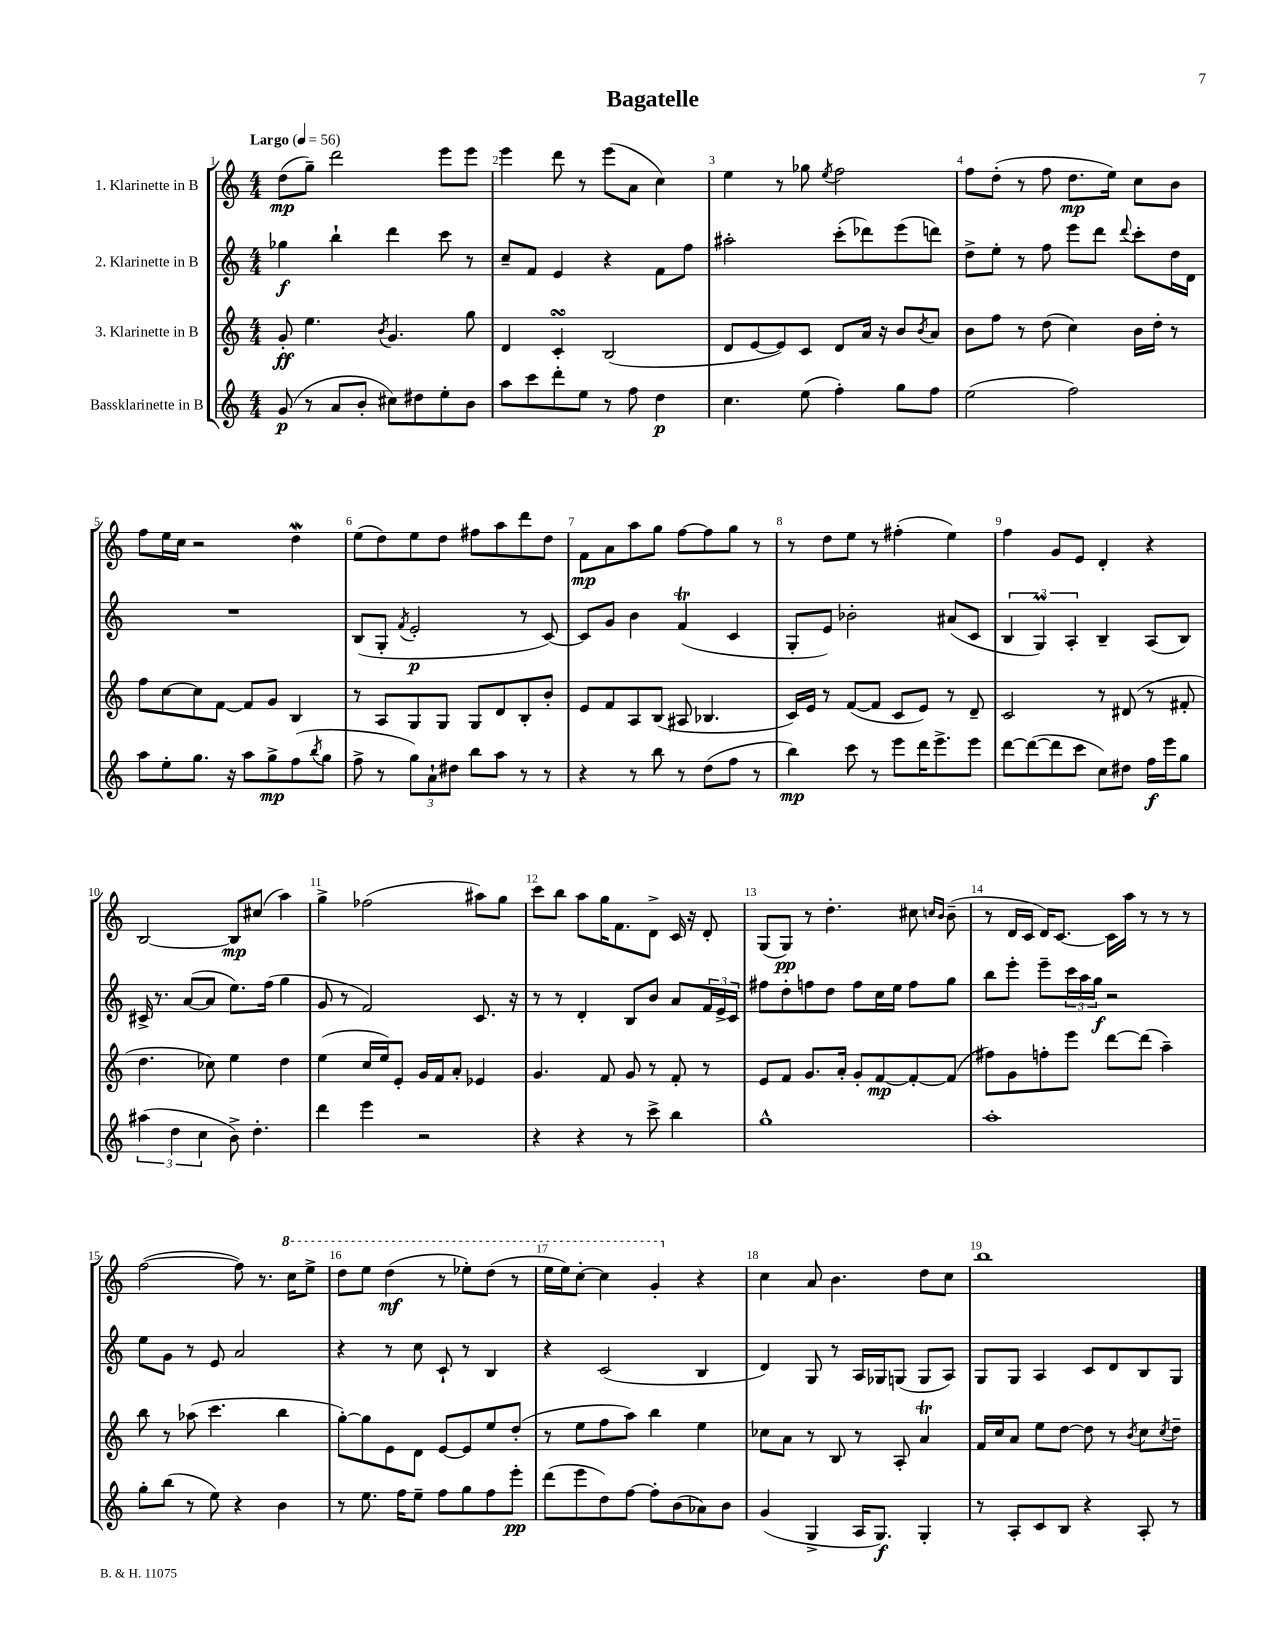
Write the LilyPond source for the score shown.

\header { title = "Bagatelle" }
<<
\new StaffGroup <<
\new Staff = "s0" \with { instrumentName = "1. Klarinette in B" } {
    \clef treble \key c \major \numericTimeSignature \time 4/4 \tempo "Largo" 4 = 56
    d''8\mp( g''8--) d'''2 e'''8 e'''8 |
    e'''4 d'''8 r8 e'''8( a'8 c''4) |
    e''4 r8 ges''8 \acciaccatura { e''8 } f''2 |
    f''8 d''8-.( r8 f''8 d''8.\mp e''16) c''8 b'8 |
    f''8 e''16 c''16 r2 d''4\mordent |
    e''8( d''8) e''8 d''8 fis''8 a''8 d'''8 d''8 |
    f'8\mp a'8 a''8 g''8 f''8~ f''8 g''8 r8 |
    r8 d''8 e''8 r8 fis''4-.( e''4) |
    f''4 g'8 e'8 d'4-. r4 |
    b2~ b8\mp cis''8( a''4) |
    g''4-> fes''2( ais''8) g''8 |
    c'''8 b''8 a''8 g''16 f'8. d'8-> c'16 r16 d'8-. |
    g8( g8\pp) r8 d''4.-. cis''8 \grace { c''16 b'16 } b'8--( |
    r8 d'16 c'16 d'16) c'8.~ c'16 a''16 r8 r8 r8 |
    f''2~( f''8) r8. \ottava #1 c'''16 e'''8-> |
    d'''8 e'''8 d'''4\mf( r8 ees'''8-.) d'''8( r8 |
    e'''16 e'''16) c'''8~-. c'''4 g''4-. \ottava #0 r4 |
    c''4 a'8 b'4. d''8 c''8 |
    b''1 \bar "|." |
}
\new Staff = "s1" \with { instrumentName = "2. Klarinette in B" } {
    \clef treble \key c \major \numericTimeSignature \time 4/4
    ges''4\f b''4-! d'''4 c'''8 r8 |
    c''8-- f'8 e'4 r4 f'8 f''8 |
    ais''2-. c'''8-.( des'''8) e'''8( d'''8) |
    d''8-> e''8-. r8 f''8 e'''8 d'''8 \appoggiatura { d'''8 } c'''8-. d''16 d'16 |
    R1 |
    b8( g8-. \acciaccatura { f'8 } e'2-.\p r8 c'8~) |
    c'8 g'8 b'4 f'4\trill( c'4 |
    g8-. e'8) bes'2-. ais'8( c'8 |
    \tuplet 3/2 { b4 g4\prall) a4-. } b4-- a8( b8) |
    cis'16-> r8. a'8~( a'8 e''8.) f''16( g''4 |
    g'8 r8 f'2) c'8. r16 |
    r8 r8 d'4-. b8 b'8 a'8 \tuplet 3/2 { f'16 e'16-> c'16 } |
    fis''8 d''8-. f''8 d''8 f''8 c''16 e''16 f''8 g''8 |
    b''8 e'''8-. e'''8-- \tuplet 3/2 { c'''16 a''16 g''16\f } r2 |
    e''8 g'8 r8 e'8 a'2 |
    r4 r8 c''8 c'8-! r8 b4 |
    r4 c'2( b4 |
    d'4) g8 r8 a16 ges16 g8( g8 a8) |
    g8 g8 a4 c'8 d'8 b8 g8 \bar "|." |
}
\new Staff = "s2" \with { instrumentName = "3. Klarinette in B" } {
    \clef treble \key c \major \numericTimeSignature \time 4/4
    g'8-.\ff e''4. \acciaccatura { b'8 } g'4. g''8 |
    d'4 c'4-.\turn b2( |
    d'8 e'8~ e'8) c'8 d'8 a'16 r16 b'8 \acciaccatura { b'8 } a'8 |
    b'8 f''8 r8 d''8( c''4) b'16 d''16-. r8 |
    f''8 c''8~ c''8 f'8~ f'8 g'8 b4 |
    r8 a8 g8 g8 g8 d'8 b8-. b'8-. |
    e'8 f'8 a8 b8( ais8 bes4. |
    c'16) e'16 r8 f'8~( f'8 c'8 e'8) r8 d'8-- |
    c'2 r8 dis'8( r8 fis'8-. |
    d''4. ces''8) e''4 d''4 |
    e''4( c''16 e''16) e'8-. g'16 f'16 a'8-. ees'4 |
    g'4. f'8 g'8 r8 f'8-. r8 |
    e'8 f'8 g'8. a'16-. g'8-. f'8~\mp f'8~-. f'8( |
    fis''8) g'8 f''8-. e'''8 d'''8~ d'''8( a''4--) |
    b''8 r8 aes''8( c'''4. b''4 |
    g''8~-.) g''8 e'8 d'8 e'8~ e'8 e''8 d''8-.( |
    r8 e''8 f''8 a''8) b''4 e''4 |
    ces''8 a'8 r8 b8 r8 a8-. a'4\trill |
    f'16 c''16 a'8 e''8 d''8~ d''8 r8 \acciaccatura { b'8 } c''8 \acciaccatura { c''8 } d''8-- \bar "|." |
}
\new Staff = "s3" \with { instrumentName = "Bassklarinette in B" } {
    \clef treble \key c \major \numericTimeSignature \time 4/4
    g'8\p( r8 a'8 b'8-. cis''8) dis''8 e''8-. b'8 |
    a''8 c'''8 d'''8-. e''8 r8 f''8 d''4\p |
    c''4. e''8( f''4-.) g''8 f''8 |
    e''2( f''2) |
    a''8 e''8-. g''8. r16 a''8 g''8->\mp f''8( \acciaccatura { b''8 } g''8 |
    f''8-> r8 \tuplet 3/2 { g''8) a'8-! dis''8 } b''8 a''8 r8 r8 |
    r4 r8 b''8 r8 d''8( f''8 r8 |
    b''4\mp) c'''8 r8 e'''8 d'''16 e'''8.-> e'''8 |
    d'''8~ d'''8~( d'''8 c'''8 c''8) dis''8 f''16\f e'''16 g''8 |
    \tuplet 3/2 { ais''4( d''4 c''4 } b'8->) d''4.-. |
    d'''4 e'''4 r2 |
    r4 r4 r8 c'''8-> b''4 |
    g''1-^ |
    a''1-. |
    g''8-. b''8( r8 e''8) r4 b'4 |
    r8 e''8. f''16 e''8-- f''8 g''8 f''8 e'''8-.\pp |
    d'''8( e'''8 d''8) f''8~ f''8-. b'8( aes'8) b'8 |
    g'4( g4-> a16 g8.\f) g4-. |
    r8 a8-. c'8 b8 r4 a8-. r8 \bar "|." |
}
>>
>>
\layout { \context { \Score \override BarNumber.break-visibility = ##(#f #t #t) barNumberVisibility = #all-bar-numbers-visible } }
